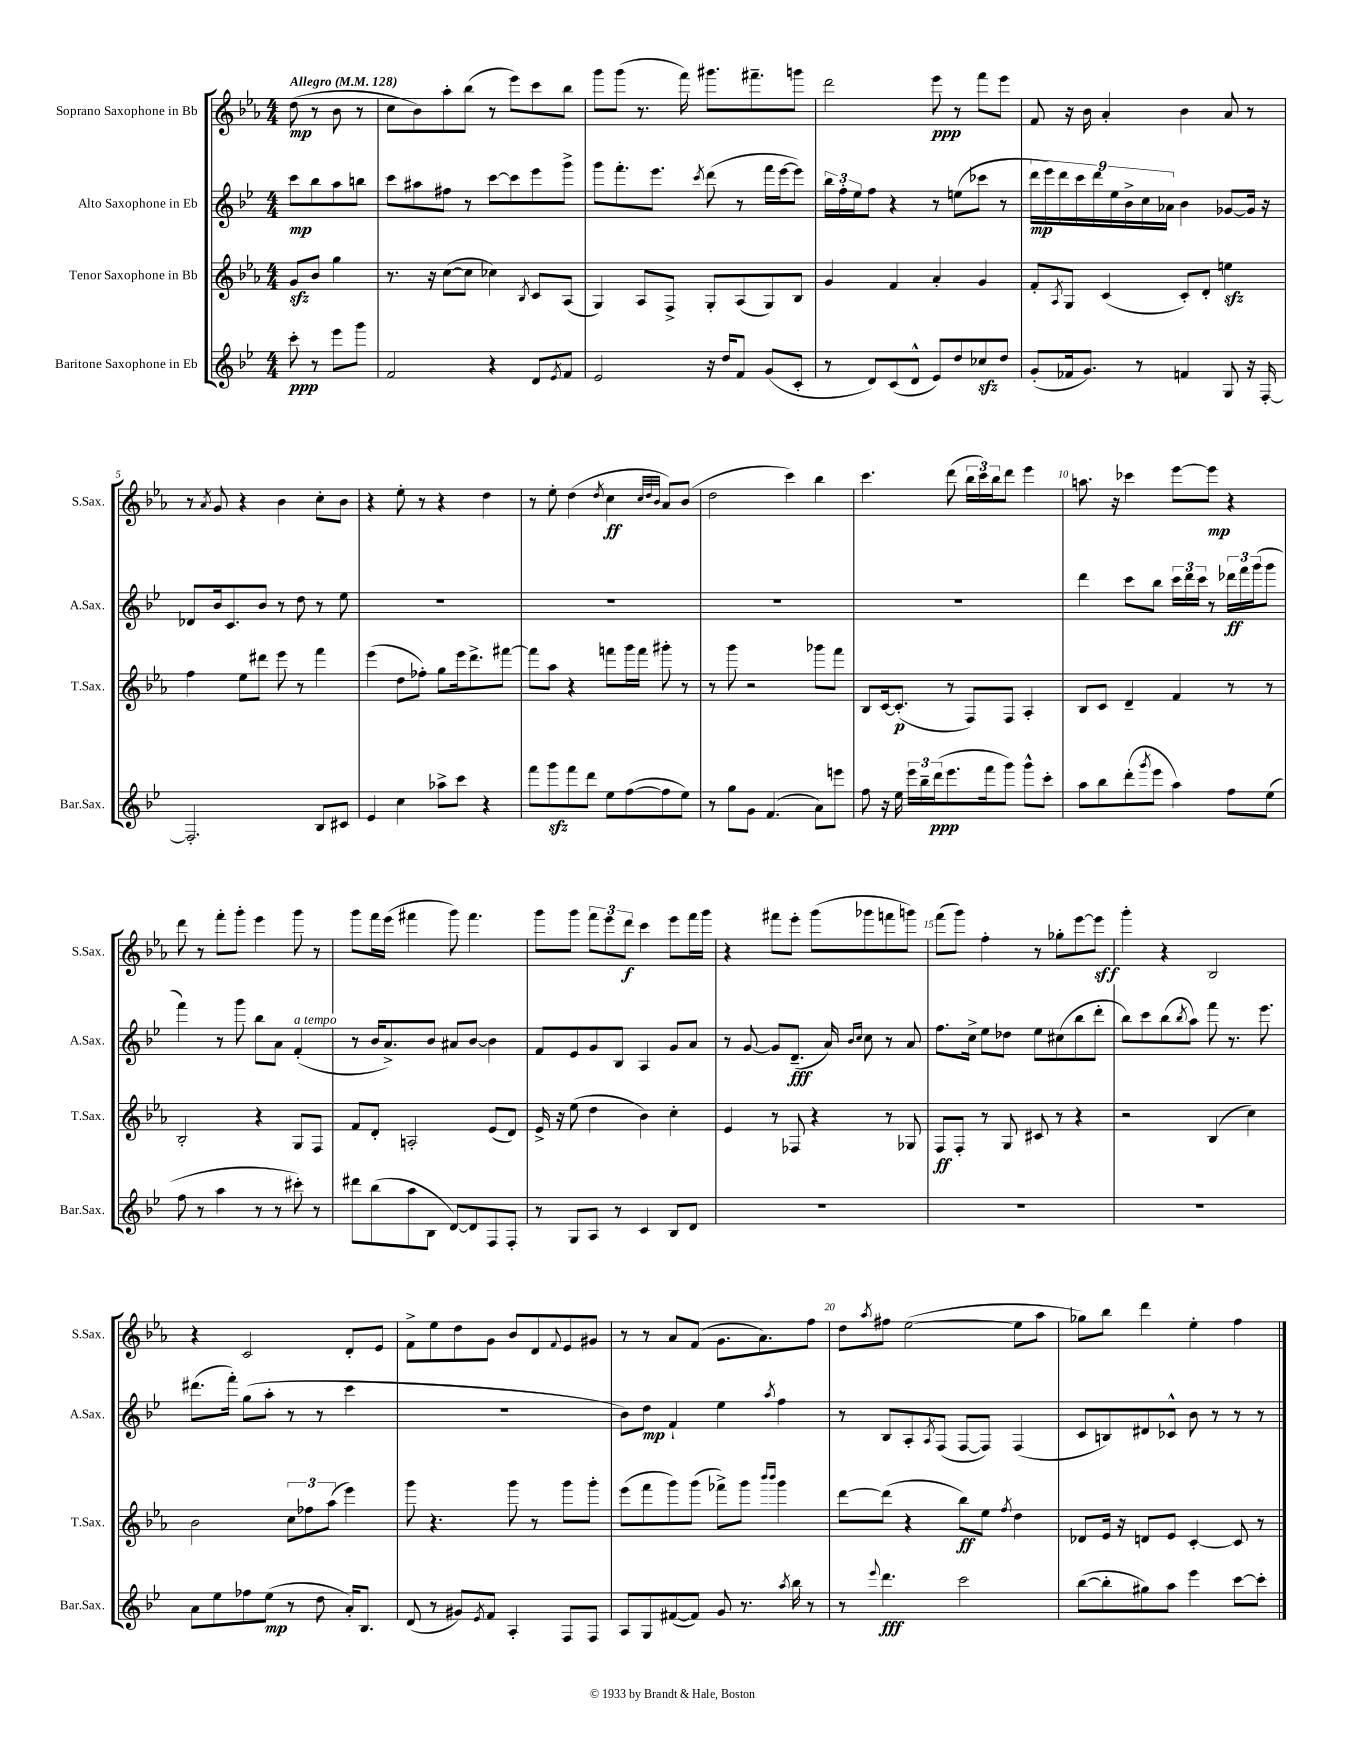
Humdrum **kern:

**kern	**kern	**kern	**kern
*staff4	*staff3	*staff2	*staff1
*clefG2	*clefG2	*clefG2	*clefG2
*k[b-e-]	*k[b-e-a-]	*k[b-e-]	*k[b-e-a-]
*M4/4	*M4/4	*M4/4	*M4/4
*MM128	*MM128	*MM128	*MM128
8ccc'	8g	8ccc	(8dd
8r	8b-	8bb-	8r
8eee-	4gg	8aa	8b-
8ggg	.	8bb	8r
=	=	=	=
2f	8.r	8ccc	8cc
.	.	8aa#	8b-)
.	16r	.	.
.	([8cc	8ff#	8aa-'
.	8cc]	8r	(8bb-
4r	4cc-)	[8ccc	8r
.	.	8ccc]	8eee-)
.	8qB-	.	.
8d	8c	8eee-	8ccc
8qe-	.	.	.
8f	(8A-	8ggg^	8bb-
=	=	=	=
2e-	4G)	8ggg	8ggg
.	.	8.fff'	(8ggg
.	8A-	.	8.r
.	.	8.eee-	.
.	8F^	.	.
.	.	.	16fff)
.	.	8qccc	.
16r	8G'	(8ddd	8.ggg#
16dd	.	.	.
8f	(8A-	8r	.
.	.	.	8.fff#~
(8g	8G)	16fff	.
.	.	[16eee-	.
8c'	8B-	8eee-])	8ggg
=	=	=	=
8r	4g	24bb-	2ddd
.	.	24ff'	.
.	.	24ee-	.
8d)	.	8ff	.
(8c	4f	4r	.
8d^^	.	.	.
8e-)	4a-'	8r	8eee-
8dd	.	(8ee	8r
8cc-	4g	8ccc-	8fff
8dd	.	8r	8eee-
=	=	=	=
(8g'	8f'	18ddd	8f
.	.	18eee-)	.
.	.	18ddd	.
.	8qA-	.	.
16f-	8G	.	16r
.	.	18ccc	.
8.g)	.	.	16b-
.	.	18ddd	.
.	(4c	.	4a-'
.	.	18ee-	.
.	.	18b-^	.
8r	.	.	.
.	.	18cc	.
.	.	18a-	.
4f	8c')	4b-	4b-
.	8d'	.	.
8G	4ee	[8g-	8a-
16r	.	16g-]	8r
[16F'	.	16r	.
=	=	=	=
2.F']	4ff	8d-	8r
.	.	.	8qa-
.	.	16b-	8g
.	.	8.c	.
.	8ee-	.	4r
.	8ddd#	8b-	.
.	8eee-	8r	4b-
.	8r	8dd	.
8B-	4fff	8r	8cc'
8c#	.	8ee-	8b-
=	=	=	=
4e-	(4eee-	1r	4r
4cc	8dd	.	8ee-'
.	8ff-')	.	8r
8aa-^	8gg	.	4r
8ccc	16eee-	.	.
.	8.ddd^	.	.
4r	.	.	4dd
.	[8fff#	.	.
=	=	=	=
8fff	8fff#]	1r	8r
8ggg	8aa-	.	8ee-'
8fff	4r	.	(4dd
8ddd	.	.	.
.	.	.	8qdd
8ee-	8fff	.	4cc
([8ff	16ggg	.	.
.	16fff	.	.
.	.	.	32qqcc
.	.	.	32qqdd
.	.	.	32qqb-
8ff]	8ggg#'	.	8a-)
8ee-)	8r	.	(8b-
=	=	=	=
8r	8r	1r	2dd
8gg	8ggg	.	.
8g	2r	.	.
(4.f	.	.	.
.	.	.	4ccc)
8a)	8ggg-	.	4bb-
8eee	8fff	.	.
=	=	=	=
8ff	8B-	1r	4.ccc
16r	[16c	.	.
16ee-	(8.c']	.	.
24eee-	.	.	.
24bb-~	.	.	.
(24ddd	.	.	.
8.eee-	8r	.	(8ddd
.	8F)	.	24bb-
.	.	.	24ccc)
16fff	.	.	.
.	.	.	24bb-
8ggg)	8F	.	8ddd
8ggg^^	4A-'	.	4eee-
8ccc'	.	.	.
=	=	=	=
8aa	8B-	4ddd	8.aa
8bb-	8c	.	.
.	.	.	16r
(8ddd'	4d~	8ccc	4ccc-
8qggg	.	.	.
8eee-	.	8bb-	.
4aa)	4f	24ccc	[8eee-
.	.	24ddd	.
.	.	24ccc	.
.	.	8r	8eee-]
8ff	8r	24ddd-	4r
.	.	24fff	.
.	.	(24ggg	.
(8ee-	8r	8ggg	.
=	=	=	=
8ff	2B-'	4fff)	8ddd
8r	.	.	8r
4aa	.	8r	8fff'
.	.	8ggg	8ggg'
8r	4r	8bb-	4eee-
8r	.	8a	.
8ccc#')	8G	(4f'	8ggg
8r	8F	.	8r
=	=	=	=
8ddd#	8f	8r	8ggg
(8bb-	8d'	16b-	16fff
.	.	8.a^)	(16eee-
8aa	2A'	.	4fff#
8B-	.	8b-	.
[8d)	.	8a#	8ggg)
8d]	.	[8b-	4.fff#
8F	(8e-	4b-]	.
8F'	8d)	.	.
=	=	=	=
8r	16e-^	8f	8ggg
.	16r	.	.
8G	(8ee-	8e-	8ggg
8A	4dd	8g	12fff
.	.	.	12eee-
8r	.	8B-	.
.	.	.	12ddd
4c	4b-)	4A	4ccc
8B-	4cc'	8g	8eee-
8d	.	8a	16fff
.	.	.	16ggg
=	=	=	=
1r	4e-	8r	4r
.	.	[8g	.
.	8r	8g]	8fff#
.	8F-	(8.d~	8eee-'
.	4r	.	(8ggg
.	.	16a)	.
.	.	16qqb-	.
.	.	16qqcc	.
.	.	8cc	8ggg-
.	8r	8r	8fff
.	8G-	8a	8ggg)
=	=	=	=
1r	8F	8.ff	(8fff
.	8F'	.	8ggg)
.	.	16cc^	.
.	8r	8ee-	4ff'
.	8G	8dd-	.
.	8c#	8ee-	8r
.	8r	(8cc#	8gg-'
.	4r	8bb-	[8eee-
.	.	8ddd'	8eee-]
=	=	=	=
1r	2r	8bb-)	4ggg'
.	.	8ccc	.
.	.	(8bb-	4r
.	.	8qbb-	.
.	.	8aa)	.
.	(4B-	8fff	2B-
.	.	8.r	.
.	4cc)	.	.
.	.	8.eee-	.
=	=	=	=
8a	2b-	(8.ddd#	4r
8ee-	.	.	.
.	.	16fff')	.
8ff-	.	(8gg	2c
(8ee-	.	8aa'	.
8r	12cc	8r	.
.	12ff-	.	.
8dd	.	8r	.
.	(12aa-	.	.
16a')	4eee-)	4ccc	8d'
8.B-	.	.	.
.	.	.	8e-
=	=	=	=
(8d	8ggg	1r	8f^
8r	4.r	.	8ee-
8g#)	.	.	8dd
8qe-	.	.	.
8f	.	.	8g
4A'	8ggg	.	8b-
.	8r	.	8d
.	.	.	8qqf
8F	8ggg	.	8e-
8F	8ggg'	.	8g#
=	=	=	=
8A	(8eee-	8b-)	8r
8G	8fff	8dd	8r
([8f#	8ggg)	4f`	8a-
8f#])	(8ggg	.	(8f
8g	8fff-^)	4ee-	8.g
8.r	8ggg	.	.
.	.	.	8.a-)
.	16qqbbb-	.	.
.	16qqbbb-	8qaa	.
.	4ggg	4ff	.
8qaa	.	.	.
16bb-	.	.	.
8r	.	.	8ff
=	=	=	=
8r	[8ddd	8r	8dd
8qqeee-	.	.	8qaa-
4.ddd	(8ddd]	8B-	8ff#
.	4r	8A'	([2ee-
.	.	8qA	.
.	.	(8F	.
2ccc	8bb-)	[8F	.
.	8ee-	8F])	.
.	8qff	.	.
.	4dd	(4F	8ee-]
.	.	.	8aa-
=	=	=	=
([8bb-	8d-	8c	8gg-)
8bb-']	16e-	8B)	8bb-
.	16r	.	.
8gg#)	8d	8d#	4ddd
8aa	8e-	8c-^^	.
4eee-	[4c'	8b-	4ee-'
.	.	8r	.
[8ccc	8c]	8r	4ff
8ccc']	8r	8r	.
==	==	==	==
*-	*-	*-	*-
